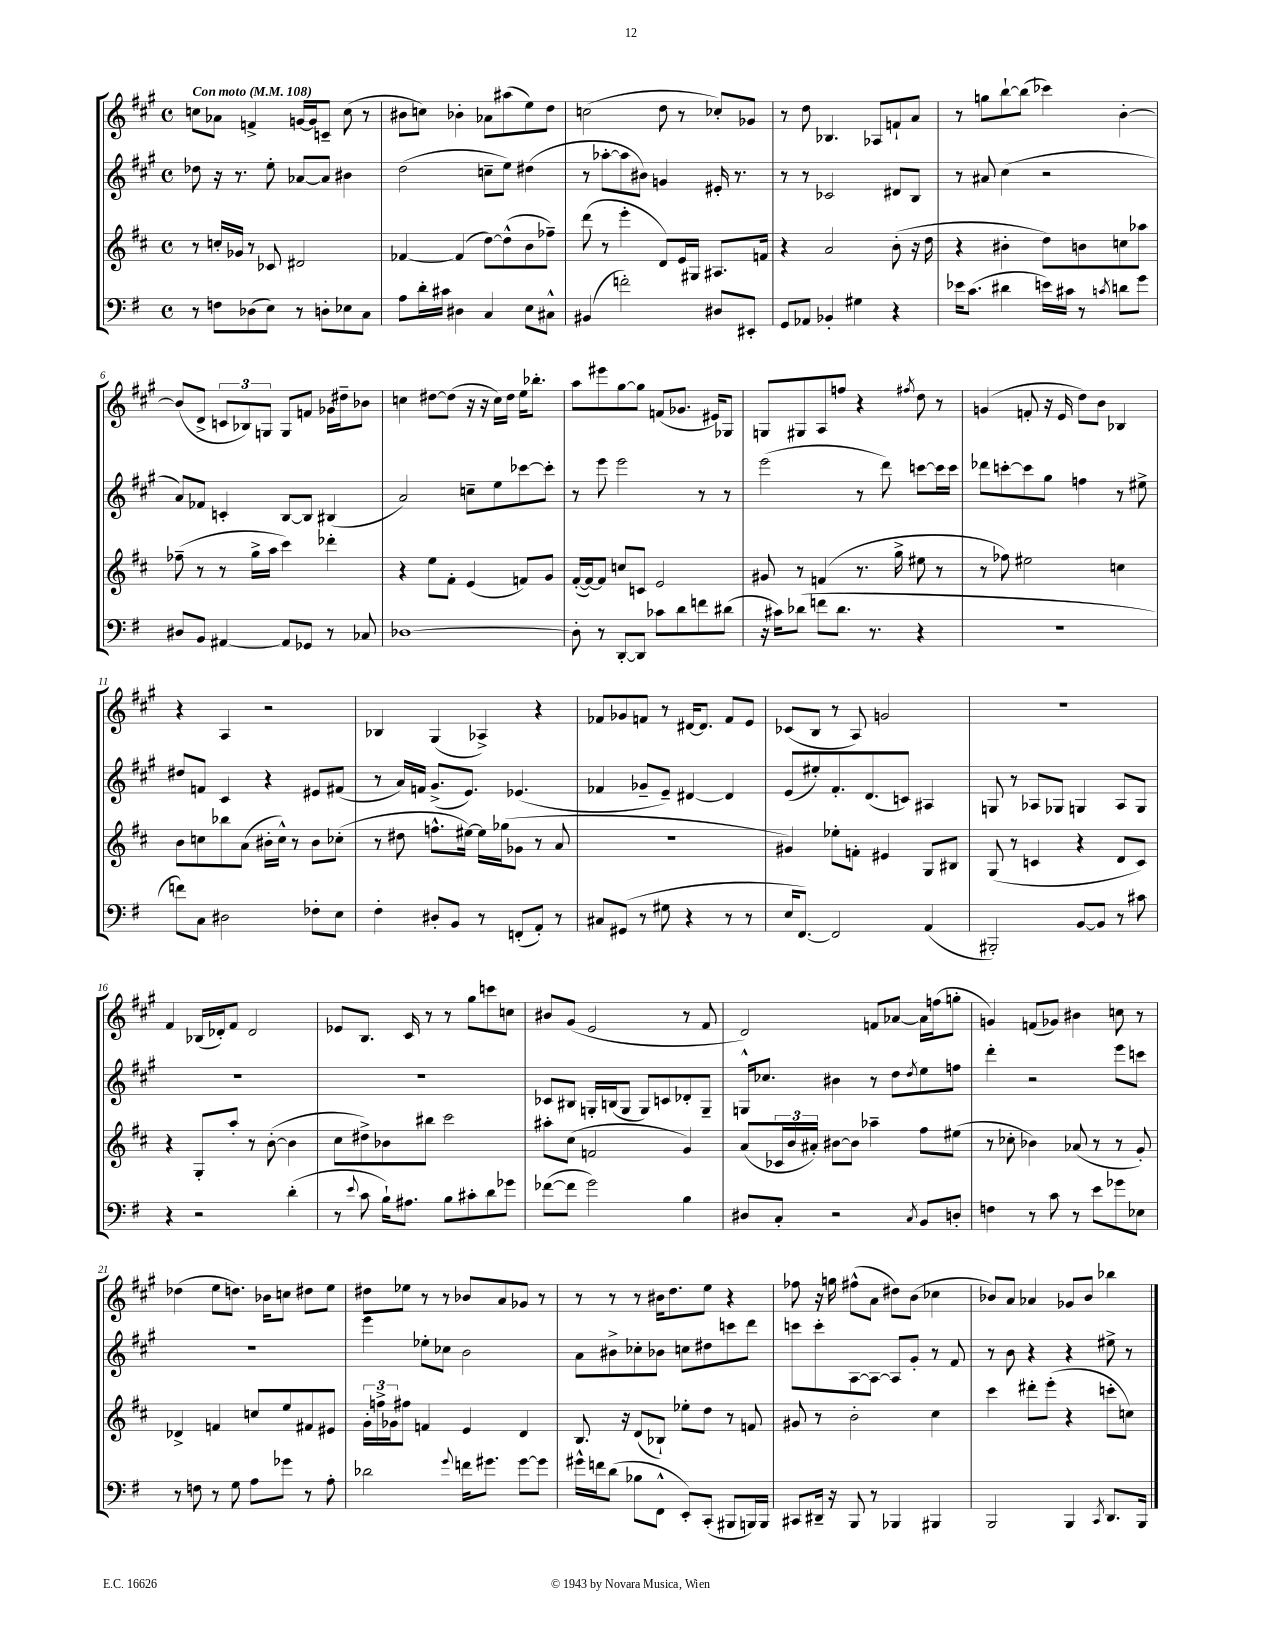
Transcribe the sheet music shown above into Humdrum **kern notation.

**kern	**kern	**kern	**kern
*part4	*part3	*part2	*part1
*staff4	*staff3	*staff2	*staff1
*clefF4	*clefG2	*clefG2	*clefG2
*k[f#]	*k[f#c#]	*k[f#c#g#]	*k[f#c#g#]
*M4/4	*M4/4	*M4/4	*M4/4
*met(c)	*met(c)	*met(c)	*met(c)
*MM108	*MM108	*MM108	*MM108
=1	=1	=1	=1
!	!	!	!LO:TX:a:B:t=Con moto
8r	8r	8dd-X\	8ccn\L
8Fn\L	16ccn'/LL	16r	8a-X\J
.	16g-X/JJ	8.r	.
(8D-X\	8r	.	4fn^/
8E\J)	8c-X/	8ee'\	.
8r	2d#X/	[8a-X/L	[16gn/LL
.	.	.	16g/J]
8Dn'\L	.	8a-/J]	8cn~/J
8E-X\	.	4b#X\	(8cc\
8C\J	.	.	8r
=2	=2	=2	=2
8A\L	[4f-X/	(2dd\	8b#X\L
16d'\L	.	.	8ccn\J)
16c#X\JJ	.	.	.
4D#X\	(4f-/]	.	4b-X'\
4C/	[8dd\L)	8ccn~\L	8a-X\L
.	(8dd^^\]	8ee\J)	(8aa#X\
8E\L	8b\	(4dd#X\	8ee\)
8C#X^^\J	8ff-X~\J)	.	8dd\J
=3	=3	=3	=3
(4BB#X/	(8ddd\	8r	(2ccn\
.	8r	[8aa-X'\L	.
2fn'\)	4eee'\	8aa-\]	.
.	.	8b#X\J)	.
.	8d/L)	4gn/	8dd\
.	16e/L	.	8r
.	16G#X/JJ	.	.
8D#X/L	8.A#X/L	16e#X'/	8cc-X'/L)
.	.	8.r	.
8EE#X'/J	.	.	8g-X/J
.	16fn/Jk	.	.
=4	=4	=4	=4
8GG/L	4r	8r	8r
8AA-X/J	.	8r	8dd\
4BB-X'/	2a/	2c-X/	4.B-X/
4G#X\	.	.	.
.	.	.	8A-X/L
4r	(8b'\	8d#X/L	8fn`/
.	16r	8B/J	8a/J
.	16dd\	.	.
=5	=5	=5	=5
16e-X\KL	4r	8r	8r
(8.c\J	.	.	.
.	.	8a#X/	8ggn\L
4d#X\	4b#X'\	(4cc#\	[8bb`\
.	.	.	(8bb\J]
16en\LL)	8dd\L)	2r	4ccc-X\)
16c#X\JJ	.	.	.
8r	8bn\	.	.
8qcn/	.	.	.
8dn\L	8ccn\	.	[4b'\
8g\J	8aa-X\J	.	.
!!LO:LB:g=z
=6	=6	=6	=6
8D#X/L	(8ff-X~\	8a/L)	(8b/L]
8BB/J	8r	8f-X/J	8d^/J
[4AA#X/	8r	4cn'/	12cn/L
.	.	.	12B-X/)
.	16gg^\LL	.	.
.	.	.	12Gn/J
.	16aa\JJ	.	.
8AA#/L]	4ccc#\)	[8B/L	8G/L
8GG-X/J	.	8B/J]	8fn/J
8r	4ddd-X'\	(4B#X/	16g-X\LL
.	.	.	16dd#X~\J
8C-X/	.	.	8b-X\J
=7	=7	=7	=7
[1D-X	4r	2a/)	4ccn\
.	8ee\L	.	[8dd#X\L
.	8f#'\J	.	(8dd#\J]
.	(4e/	8ccn~\L	16r
.	.	.	16r
.	.	8ee\	16cc\LL)
.	.	.	16dd#\JJ
.	8fn/L)	[8ccc-X\	16ee\KL
.	.	.	8.bb-X'\J
.	8g/J	8ccc-'\J]	.
=8	=8	=8	=8
8D-'\]	([16f#'/LL	8r	8aa\L
.	16f#/J_)	.	.
8r	8f#/J]	8eee\	8eee#X\
[8DD'/L	8ccn/L	2eee\	[8gg#\
8DD/J]	8cn/J	.	8gg#\J]
8c-X\L	2e/	.	(8fn/L
8d\	.	.	8.g-X/J
8fn\	.	8r	.
.	.	.	16e#X/KL)
(8d#X\J	.	8r	8G-X/J
=9	=9	=9	=9
16r	8g#X/	(2eee\	8Gn/L
16c#X\KL)	.	.	.
(8d-X\J	8r	.	8G#X/
8fn\L	(4fn/	.	8A/
8.d-\J	.	.	8ffn/J
.	8.r	8r	4r
8.r	.	.	.
.	.	8ddd\)	.
.	16gg^\	.	.
.	.	.	8qff#X/
4r	8ee#X\	[8cccn\L	8dd\
.	8r	16ccc\L]	8r
.	.	16ccc\JJ	.
=10	=10	=10	=10
1r	8r	8ddd-X\L	(4gn/
.	8ff-X\)	[8cccn'\	.
.	2ee#X\	8ccc\]	8fn'/
.	.	8gg#\J	16r
.	.	.	16e/
.	.	4ffn\	8dd\L)
.	.	.	8b\J
.	4ccn\	8r	4B-X/
.	.	8ee#X^\	.
!!LO:LB:g=z
=11	=11	=11	=11
8fn\L)	8b\L	8dd#X/L	4r
8C\J	8ccn\	8fn/J	.
2D#X\	8bb-X\	4c#/	4A/
.	(8a\J	.	.
.	16b#X'\LL	4r	2r
.	16cc^^\JJ)	.	.
.	8r	.	.
8F-X'\L	8b#\L	8e#X/L	.
8E\J	(8cc-X'\J	(8f#X/J	.
=12	=12	=12	=12
4F#'\	8r	8r	4B-X/
.	8dd#X\	16a/LL)	.
.	.	16fn/JJ	.
8D#X'/L	8.ffn^^\L	(8.g#^/L	(4G#/
8BB/J	.	.	.
.	[16ee#X\Jk)	8.e/J)	.
8r	16ee#\LL]	.	4A-X^/)
.	(16gg-X\J	.	.
(8FFn'/L	8g-X\J	(4.e-X/	.
8AA'/J)	8r	.	4r
8r	8a/	.	.
=13	=13	=13	=13
8C#X/L	1r	4f-X/	8f-X/L
(8GG#X/J	.	.	8g-X/
8r	.	8g-X~/L	8fn/J
8G#X\	.	8e~/J)	8r
4r	.	[4d#X/	[16d#X/KL
.	.	.	8.d#/J]
8r	.	4d#/]	8f/L
8r	.	.	8e/J
=14	=14	=14	=14
16E/KL	4g#X/)	(8e/L	(8c-X/L
[8.FF#/J)	.	.	.
.	.	8ee#X'/)	8B/J
2FF#/]	8ee-X'\L	8.f#'/	8r
.	8fn'\J	.	8A/)
.	.	(8.d/	.
.	4e#X/	.	2gn/
.	.	8cn/J)	.
(4AA/	8G/L	4A#X/	.
.	8B#X/J	.	.
=15	=15	=15	=15
2BBB#X'/)	(8G/	8Gn/	1r
.	8r	8r	.
.	4cn/	8A-X/L	.
.	.	8G-X/J	.
[8BB/L	4r	4Gn/	.
8BB/J]	.	.	.
8r	8d/L	8A-/L	.
8c#X\	8c/J)	8G/J	.
!!LO:LB:g=z
=16	=16	=16	=16
4r	4r	1r	4f#/
2r	8G'/L	.	(16B-X/LL
.	.	.	16d-X'/J)
.	8aa'/J	.	8f#/J
.	8r	.	2d-/
.	([8b'\	.	.
(4d'\	4b\]	.	.
=17	=17	=17	=17
8r	8cc#\L	1r	8e-X/L
8qqe/	.	.	.
8c\	8dd#X^\)	.	8.B/J
16B`\KL)	8b-X\	.	.
8.A#X\J	.	.	16c#/
.	8bb#X\J	.	8r
8B\L	2ccc#\	.	8r
8c#X'\	.	.	8gg#\L
8d\	.	.	8cccn\
8g-X\J	.	.	8ccn\J
=18	=18	=18	=18
([8f-X\L	8aa#X'\L	8c-X/L	8b#X/L
8f-\J]	(8cc#\J	8B#X/J	(8g#/J
2g\)	2fn/	16Gn'/LL	2e/
.	.	(16Bn/J	.
.	.	8G/J	.
.	.	8G/L)	.
.	.	8cn/	.
4B\	4g/)	8d-X'/	8r
.	.	8G~/J	8f#/
=19	=19	=19	=19
8D#X/L	(8a/L	16Gn^^/KL	2d/)
.	.	8.cc-X/J	.
8C'/J	24c-X/L	.	.
.	24b/	.	.
.	24a#X'/JJ)	.	.
2r	[8b#X\L	4b#X\	.
.	8b#\J]	.	.
.	4aa-X~\	8r	8fn/L
.	.	8dd\L	[8a-X/J
8qC/	.	8qdd/	.
8BB/L	8ff#\L	8ee\	16a-\LL]
.	.	.	(16ffn\J
8Dn'/J	(8ee#X\J	8ffn\J	8ggn'\J
=20	=20	=20	=20
4Fn\	8r	4ddd'\	4gn/)
.	8cc-X'\	.	.
8r	4b-X\)	2r	(8fn/L
8c\	.	.	8g-X/J)
8r	(8a-X/	.	4b#X\
8e\L	8r	.	.
8g-X\	8r	8eee\L	8ccn\
8E-X\J	8g'/)	8cccn\J	8r
!!LO:LB:g=z
=21	=21	=21	=21
8r	4d-X^/	1r	(4dd-X\
8Fn\	.	.	.
8r	4fn/	.	8ee\L
8G\	.	.	8.ddn\J)
8A\L	8ccn/L	.	.
.	.	.	16b-X\KL
8g-X\J	8ee/	.	8ccn\J
8r	8f#X/	.	8dd#X\L
8A'\	8e#X/J	.	8ee\J
=22	=22	=22	=22
2d-X\	24g'\LL	4eee\	8dd#X\L
.	24ffn^\	.	.
.	24g-X\J	.	.
.	8ff#X\J	.	8ee-X\J
.	4fn/	8ee-X'\L	8r
.	.	8cc-X\J	8r
8qqg/	.	.	.
16fn\KL	4e/	2b\	8b-X/L
8.g#X\J	.	.	.
.	.	.	8a/
[8g#\L	4d/	.	8g-X/J
8g#\J]	.	.	8r
=23	=23	=23	=23
16g#X^^\LL	8.B/	8a\L	8r
16fn\J	.	.	.
(8d\J	.	8b#X^\	8r
.	16r	.	.
8B-X\L	(8d/L	8cc-X'\	8r
8FF#^^\J	8B-X`/J)	8b-X\J	16b#X\KL
.	.	.	8.dd\
8EE'/L)	8ee-X'\L	8ccn\L	.
(8CC'/J	8dd\J	8dd#X\	8ee\J
8BBB#X/L	8r	8cccn\	4r
16BBBn/L)	8fn/	8ddd\J	.
16BBB/JJ	.	.	.
=24	=24	=24	=24
8CC#X/L	8g#X/	8cccn\L	8ff-X\
16DD#X~/Jk	8r	8ccc'\	16r
16r	.	.	16ggn\
8BBB/	2b'\	[8A\	(8ff#X^^\L
8r	.	8A\J_	8a\J
4BBB-X/	.	8A/L]	8dd#X\L)
.	.	8g#'/J	(8b\J
4BBB#X/	4cc#\	8r	4cc-X\
.	.	8f#/	.
=25	=25	=25	=25
2BBB/	4ccc#\	8r	8b-X/L)
.	.	8b\	8a/J
.	8ddd#X'\L	4r	4a-X/
.	(8eee'\J	.	.
4BBB/	4r	4r	8g-X/L
.	.	.	8b-/J
8qCC/	.	.	.
8.DD/L	8cccn'\L	8ee#X^\	4bb-X\
.	8ccn\J)	8r	.
16BBB/Jk	.	.	.
==	==	==	==
*-	*-	*-	*-
